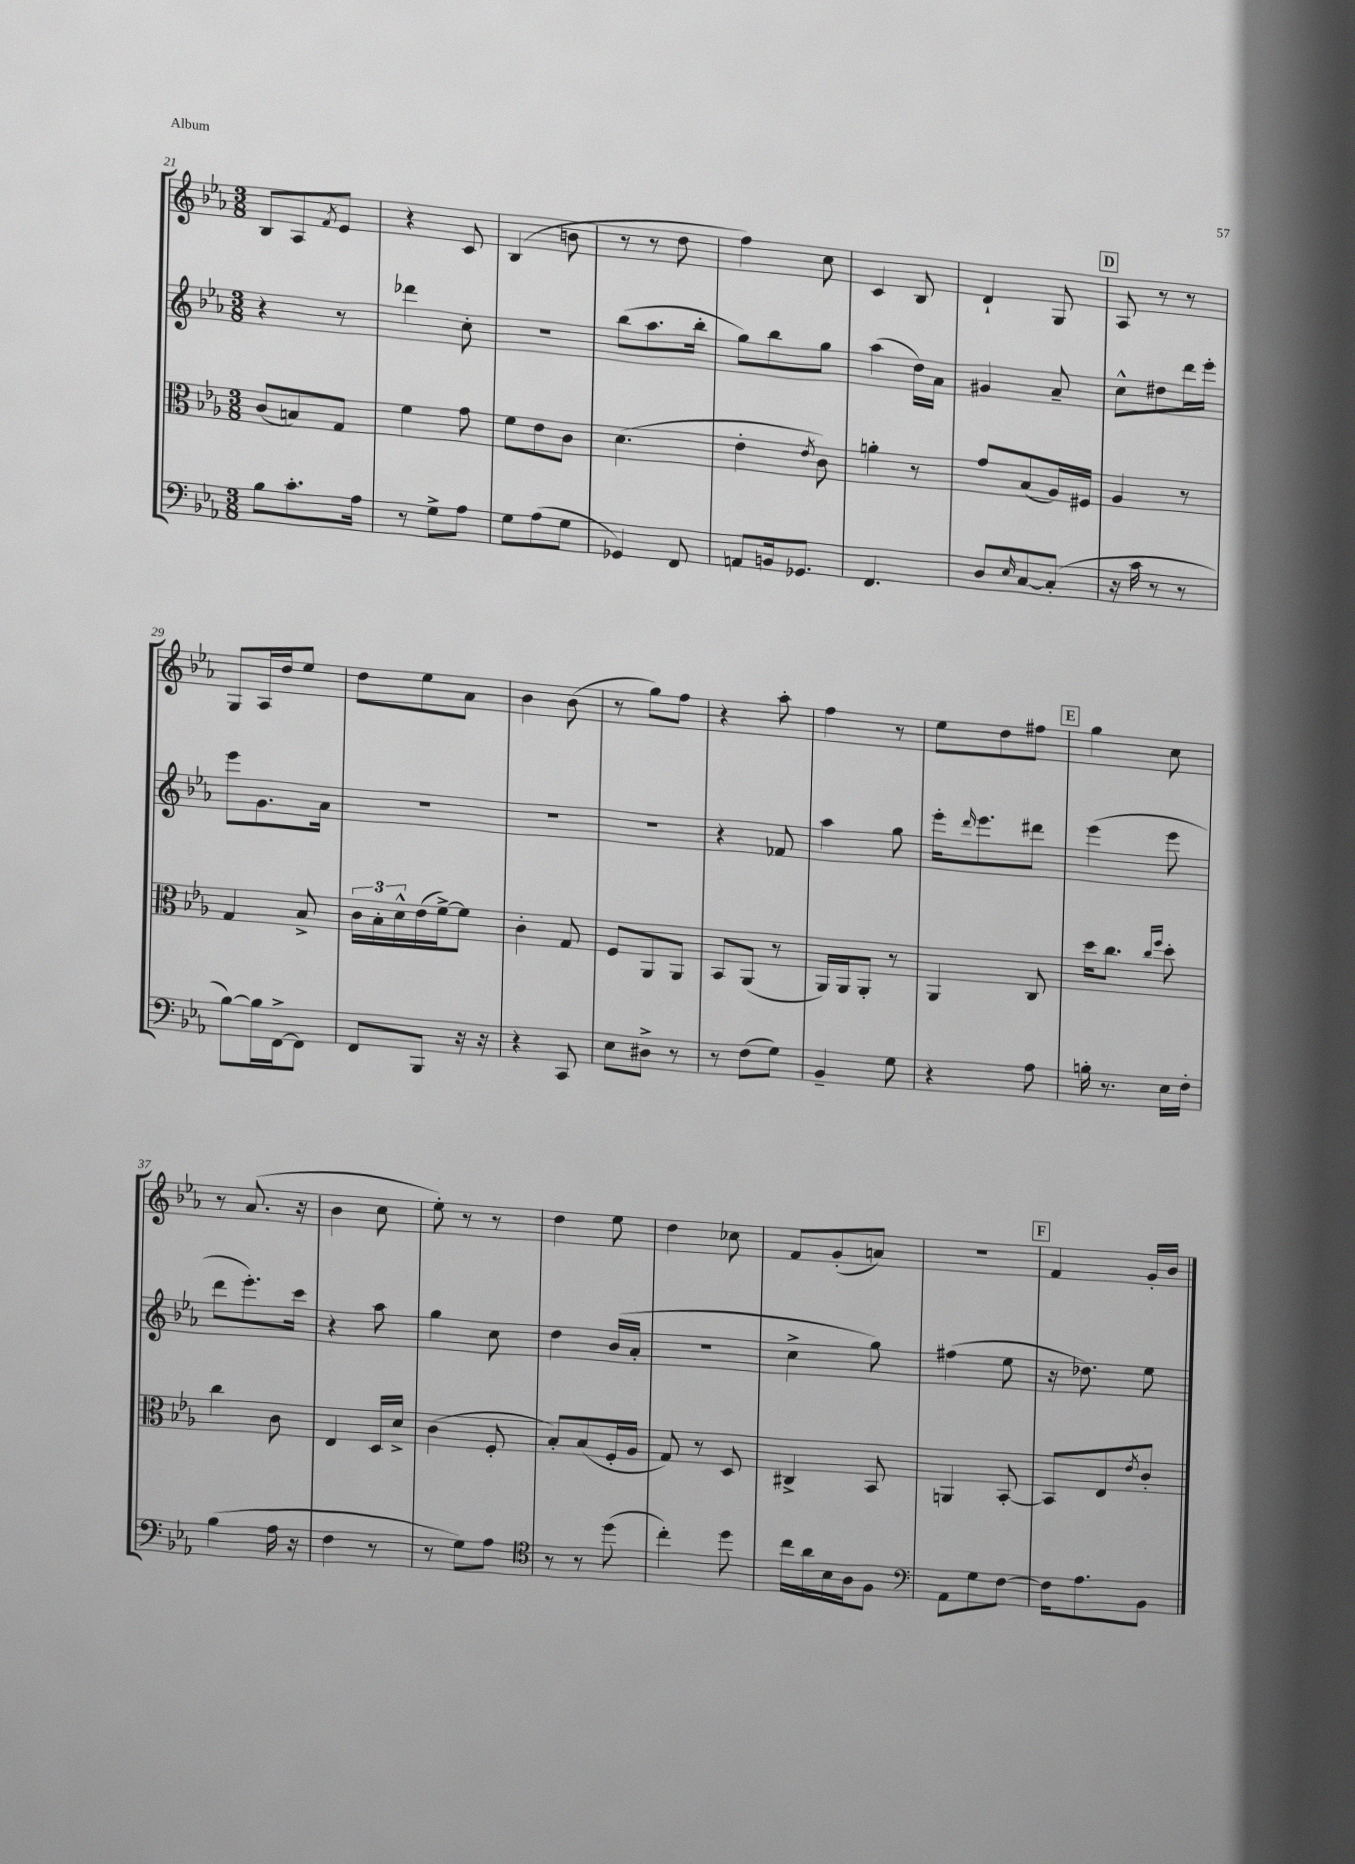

**kern	**kern	**kern	**kern
*part4	*part3	*part2	*part1
*staff4	*staff3	*staff2	*staff1
*clefF4	*clefC3	*clefG2	*clefG2
*k[b-e-a-]	*k[b-e-a-]	*k[b-e-a-]	*k[b-e-a-]
*M3/8	*M3/8	*M3/8	*M3/8
=21	=21	=21	=21
8B-\L	(8c/L	4r	8B-/L
8.c'\	8Bn/)	.	8A-/
.	.	.	8qf/
.	8G/J	8r	8e-/J
16A-\Jk	.	.	.
=22	=22	=22	=22
8r	4f\	4ddd-X\	4r
8G^\L	.	.	.
8A-\J	8g\	8cc'\	8c/
=23	=23	=23	=23
8G\L	8f\L	4.r	(4B-/
(8A-\	8e-\	.	.
8G\J	8c\J	.	8bn\
=24	=24	=24	=24
4GG-X/)	(4.d\	(8bb-\L	8r
.	.	8.aa-\	8r
8FF/	.	.	8dd\
.	.	16bb-'\Jk	.
=25	=25	=25	=25
8AAn/L	4e-'\	8gg\L)	4ff\)
16BBn/k	.	8bb-\	.
8.GG-X/J	.	.	.
.	8qe-/	.	.
.	8c\)	8gg\J	8cc\
=26	=26	=26	=26
4.FF/	4an'\	(4aa-\	4c/
.	8r	16dd\LL)	8B-/
.	.	16a-\JJ	.
=27	=27	=27	=27
8D/L	8g/L	4g#X/	4d`/
16qqE-/	.	.	.
[8C/	(8B-/	.	.
(8C'/J]	16A-/L)	8a-~/	8G/
.	16F#X/JJ	.	.
!!LO:REH:place=s1:t=D
=28	=28	=28	=28
16r	4A-/	8cc^^\L	8A-/
16c\	.	.	.
8r	.	8dd#X\	8r
8r	8r	16ddd\L	8r
.	.	16eee-'\JJ	.
!!LO:LB:g=z
=29	=29	=29	=29
[8B-\L)	4G/	8eee-\L	8G/L
16B-\L]	.	8.g\	16A-/L
[16FF^\J	.	.	16dd/J
8FF\J]	8B-^/	.	8ee-/J
.	.	16a-\Jk	.
=30	=30	=30	=30
8FF/L	24c\LL	4.r	8dd\L
.	24B-'\	.	.
.	24d^^\	.	.
8BBB-/J	(16e-\	.	8ee-\
.	[16f^\J)	.	.
16r	8f\J]	.	8a-\J
16r	.	.	.
=31	=31	=31	=31
4r	4c'\	4.r	4b-\
8CC/	8G/	.	(8b-\
=32	=32	=32	=32
8E-\L	8F/L	4.r	8r
8D#X^\J	8AA-/	.	8gg\L)
8r	8AA-/J	.	8ff\J
=33	=33	=33	=33
8r	8BB-/L	4r	4r
(8F\L	(8AA-/J	.	.
8G\J)	8r	8f-X/	8aa-'\
=34	=34	=34	=34
4BB-~/	16AA-/LL)	4aa-\	4ff\
.	16AA-/J	.	.
.	8AA-'/J	.	.
8G\	8r	8gg\	8r
=35	=35	=35	=35
4r	4AA-/	16eee-'\KL	8ee-\L
.	.	16qqddd/	.
.	.	8.eee-\	.
.	.	.	8dd\
8A-\	8C/	8ddd#X\J	8ff#X\J
!!LO:REH:place=s1:t=E
=36	=36	=36	=36
16Bn'\	16dd\KL	(4eee-\	4gg\
8.r	8.cc\J	.	.
.	16qqcc/LL	.	.
.	16qqff/JJ	.	.
16E-\LL	8dd'\	8eee-\	8cc\
16F'\JJ	.	.	.
!!LO:LB:g=z
=37	=37	=37	=37
(4B-\	4cc\	8ddd\L	8r
.	.	8.eee-'\)	(8.a-/
16A-\	8c\	.	.
16r	.	16ccc\Jk	16r
=38	=38	=38	=38
4F\	4E-/	4r	4b-\
8r	16D/LL	8aa-\	8cc\
.	16d^/JJ	.	.
=39	=39	=39	=39
8r	(4c\	4gg\	8ee-'\)
8G\L)	.	.	8r
8A-\J	8F'/	8cc\	8r
=40	=40	=40	=40
*clefC4	*	*	*
8r	8B-'/L)	4dd\	4dd\
8r	(8B-/	.	.
(8dd\	16F'/L	(16b-/LL	8ee-\
.	16A-/JJ	16a-'/JJ	.
=41	=41	=41	=41
4cc'\)	8G/)	4.r	4dd\
.	8r	.	.
8dd\	8D/	.	8cc-X\
=42	=42	=42	=42
16cc\LL	4C#X^/	4cc^\	8f/L
16a-\	.	.	.
16B-\	.	.	(8g'/
16A-\J	.	.	.
8F\J	8BB-/	8gg\)	8an/J)
=43	=43	=43	=43
*clefF4	*	*	*
8AA-\L	4AAn/	(4ff#X\	4.r
8G\	.	.	.
[8F\J	[8BB-'/	8ee-\	.
!!LO:REH:place=s1:t=F
=44	=44	=44	=44
16F\KL]	8BB-/L]	16r	4f/
8.A-\	.	8.dd-X\)	.
.	8E-/	.	.
.	8qe-/	.	.
8BB-\J	8c'/J	8ee-\	16g'/LL
.	.	.	16b-/JJ
==	==	==	==
*-	*-	*-	*-
